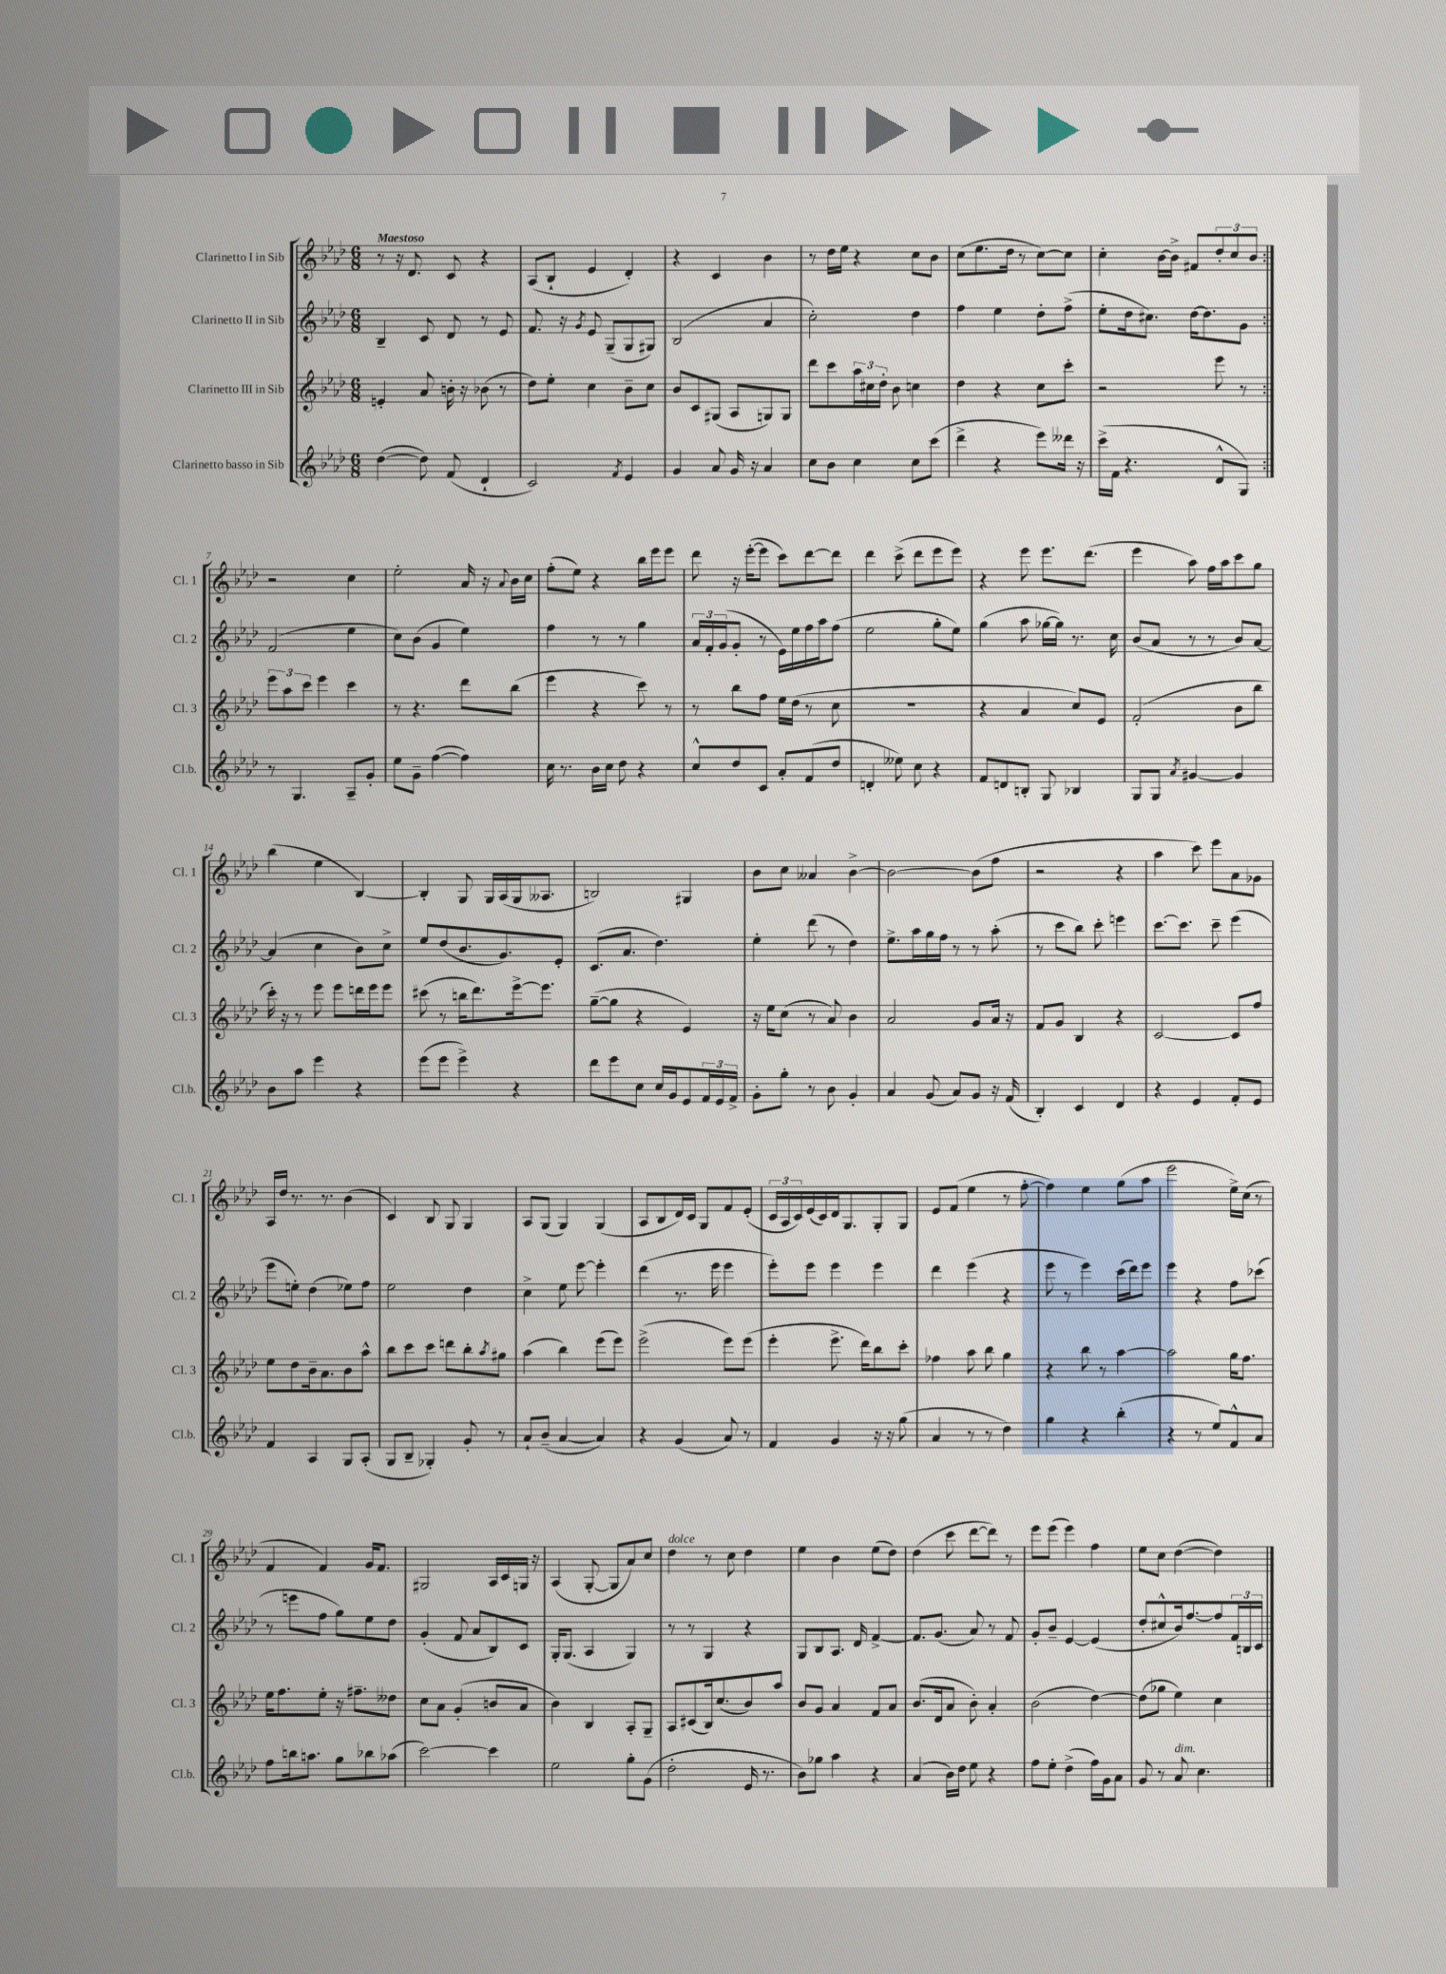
<<
\new StaffGroup <<
\new Staff = "s0" \with { instrumentName = "Clarinetto I in Sib" shortInstrumentName = "Cl. 1" } {
    \clef treble \key aes \major \numericTimeSignature \time 6/8 \tempo "Maestoso"
    \repeat volta 2 { r8 r16 des'8. c'8 r4 |
    aes8( bes8-! ees'4 des'4-.) |
    r4 c'4 bes'4 |
    r8 des''16 ees''16 r4 c''8 bes'8 |
    c''8( ees''8. des''16 r8 c''8~) c''8 |
    c''4-. bes'16~ bes'16-> fis'8 \tuplet 3/2 { des''8-. c''8 bes'8 } | }
    r2 c''4 |
    ees''2-. aes'16 r16 \appoggiatura { aes'8 } bes'16 c''16 |
    f''8-.( ees''8) r4 bes''16 ees'''16 ees'''8 |
    des'''8 r16 ees'''16~-.( ees'''8 c'''8) des'''8~ des'''8 |
    des'''4 c'''8->( des'''8 ees'''8 ees'''8) |
    r4 ees'''8 ees'''8. des'''8.( |
    ees'''4 aes''8) f''16 aes''16 c'''8 g''8 |
    bes''4( ees''4 bes4~) |
    bes4-. g8 g16 aes16( g16 aeses8. |
    b2) gis4 |
    bes'8 c''8 aeses'4 bes'4~-> |
    bes'2~ bes'8( f''8 |
    r2 r4 |
    aes''4 c'''8) ees'''8 aes'8 ges'8 |
    aes16 des''16 r8. r8. bes'4( |
    c'4) bes8 g8 g4 |
    aes8 g8( g4) g4( |
    aes8 bes8 des'16) c'16 g8 f'8 ees'8-.( |
    \tuplet 3/2 { c'16 aes16 c'16) } ees'16( c'16) des'16 g8. g8-. g8 |
    ees'8 f'8( ees''4 r8 f''8~-. |
    f''4) ees''4 g''8( aes''8 |
    ees'''2 ees''16->) c''16( r8 |
    f'4 f'4) g'16 f'8. |
    gis2 aes16 c'16 g16 r16 |
    aes4( g8~-. g8 aes'8) c''8 |
    des''4^\markup { \italic "dolce" } r8 c''8 des''4 |
    ees''4 bes'4 ees''8( des''8) |
    des''4( c'''8 des'''8~ des'''8) r8 |
    ees'''8 ees'''8( ees'''4) f''4 |
    ees''8 c''8 des''4~( des''4) \bar "|." |
}
\new Staff = "s1" \with { instrumentName = "Clarinetto II in Sib" shortInstrumentName = "Cl. 2" } {
    \clef treble \key aes \major \numericTimeSignature \time 6/8
    \repeat volta 2 { bes4-- c'8 des'8 r8 ees'8 |
    f'8. r16 \acciaccatura { g'8 } ees'8 g8--( g8 gis8) |
    bes2( aes'4 |
    c''2-.) des''4 |
    f''4 ees''4 des''8-. f''8->( |
    ees''8-. des''16 cis''8.) des''16~ des''8. g'8 | }
    f'2( ees''4 |
    c''8) bes'8( g'4 ees''4) |
    f''4 r8 r8 g''4 |
    \tuplet 3/2 { aes'16 f'16-. g'16( } g'8-. r8 ees'16) ees''16 f''16 aes''16 f''8( |
    ees''2 g''8-. ees''8) |
    g''4( aes''8 ges''16~ ges''16) r8. c''16 |
    bes'8( aes'8 r8 r8 bes'8) aes'8~ |
    aes'4( c''4 bes'8) c''8-> |
    ees''8 des''8( bes'8. g'8.) ees'8-. |
    c'8.( aes'8. des''4.) |
    ees''4-. des'''8( r8 des''4) |
    ees''8.-> aes''16 g''16 f''16 r8 r8 aes''8-.( |
    r8 c'''8 bes''8) c'''8-. e'''4 |
    c'''8.~ c'''8. c'''8-- ees'''4( |
    ees'''8 e''8-.) des''4( ees''8) f''8 |
    ees''2 des''4 |
    c''4-> ees''8 ees'''8~ ees'''4-. |
    des'''4( r8. ees'''16 ees'''4 |
    ees'''8-.) ees'''8 ees'''4 ees'''4 |
    des'''4 ees'''4( r4 |
    ees'''8 r8 ees'''4) c'''16( des'''16) ees'''8 |
    ees'''4 r4 f''8 ces'''8( |
    r8 e'''8 f''8 g''8) ees''8 des''8 |
    g'4-.( f'8 aes'8 bes8) c'8 |
    g16-. g8.( aes4 g4) |
    r8 r8 g4 r4 |
    g8 bes8 aes8. des'16 f'4~-> |
    f'8. g'8.( aes'8) r8 f'8 |
    g'8-. bes'8-- ees'4~ ees'4( |
    des''8-. cis''8-^ bes'16) f''8.~ f''8 \tuplet 3/2 { f'16 b16 c'16 } \bar "|." |
}
\new Staff = "s2" \with { instrumentName = "Clarinetto III in Sib" shortInstrumentName = "Cl. 3" } {
    \clef treble \key aes \major \numericTimeSignature \time 6/8
    \repeat volta 2 { e'4-. aes'8 b'16-. r16 bes'8( r8 |
    des''8) ees''8-. c''4 bes'8-- c''8 |
    bes'8 c'8 gis8( aes8 g8) g8 |
    des'''8 c'''8 \tuplet 3/2 { aes''16 cis''16 des''16-. } bes'8 c''4 |
    des''4 r4 c''8 c'''8-. |
    r2 ees'''8 r8 | }
    \tuplet 3/2 { ees'''8 aes''8 c'''8 } ees'''4 c'''4 |
    r8 r4. des'''8 bes''8( |
    ees'''4 r4 c'''8) r8 |
    r8 bes''8 f''8 ees''16 des''16( r8 c''8 |
    R2. |
    r4 aes'4 c''8) ees'8 |
    f'2-.( bes'8 bes''8 |
    c'''16-.) r16 r8 ees'''8 ees'''8 d'''16 ees'''16 ees'''8 |
    cis'''8( r8 b''16 des'''8.) ees'''16~-> ees'''8. |
    g''8~--( g''8 r4 ees'4) |
    r16 ees''16 c''8( r8 aes'8) bes'4 |
    aes'2 g'8 aes'16 r16 |
    f'8 g'8 bes4 r4 |
    c'2~ c'8 f''8 |
    ees''8 des''8 bes'16-- aes'8. bes'8 aes''8-^ |
    bes''8 c'''8 c'''8 d'''8 bes''8-. \acciaccatura { aes''8 } gis''8 |
    aes''4( bes''4) ees'''8( ees'''8) |
    ees'''2->( ees'''8) ees'''8( |
    ees'''4-. ees'''8.-> des'''16) bes''8 c'''8-. |
    fes''4 aes''8 bes''8 g''4 |
    r4 bes''8 r8 aes''4~ |
    aes''2 g''16 f''8. |
    ees''16 f''8. ees''8-. r16 fis''8.-- deses''8 |
    c''8 aes'8 g'4-.( b'8 aes'8 |
    bes'4) bes4 aes8-. g8-- |
    aes8 cis'8( bes16) c''8.( bes'8) aes''8 |
    bes'8 g'8 aes'4 f'8 aes'8 |
    bes'8.( des'16 aes'8 bes'8-.) aes'4-. |
    bes'2( des''4~) |
    des''8( ges''8 ees''4) c''4 \bar "|." |
}
\new Staff = "s3" \with { instrumentName = "Clarinetto basso in Sib" shortInstrumentName = "Cl.b." } {
    \clef treble \key aes \major \numericTimeSignature \time 6/8
    \repeat volta 2 { des''4~( des''8) f'8( des'4-! |
    c'2) \acciaccatura { f'8 } ees'4 |
    g'4 aes'8 g'16 r16 aes'4 |
    c''8 bes'8 c''4 c''8 c'''8( |
    des'''4-> r4 ees'''8) deses'''16 r16 |
    c'''16->( f'16 r4. des'8-^ g8) | }
    r8 g4. aes8-- g'8-. |
    ees''8 g'8-- f''4~( f''4) |
    c''16 r8. bes'16 c''16 des''8 r4 |
    c''8-^ des''8 c'8 aes'8-. f'8( des''8 |
    d'4-. eeses''8) c''8 r4 |
    f'8 d'8 b8-. g8 bes4 |
    g8 g8 \acciaccatura { aes'8 } gis'4~ gis'4 |
    bes'8 aes''8 ees'''4 r4 |
    ees'''8( ees'''8 ees'''4->) r4 |
    des'''8 ees'''8 c''8 c''16 g'16 ees'8 \tuplet 3/2 { f'16 ees'16 f'16-> } |
    g'8-. g''8-. r8 bes'8 g'4-. |
    aes'4 g'8( aes'8) g'8 r16 f'16( |
    bes4-.) c'4 des'4 |
    r4 ees'4 f'8-. ees'8 |
    f'4 aes4 g8 aes8-.( |
    g8 bes8-- ges4-.) g'8-. r8 |
    aes'8-! bes'8--( aes'4~ aes'4) |
    r4 g'4( aes'8) r8 |
    f'4 g'4 r16 r16 g''8( |
    aes'4 r8 r8 des''4) |
    g''4 r4 bes''4-.( |
    r4 r8 ees''8) f'8-^ aes'8 |
    f''8 b''16 a''8. g''8 bes''8 aes''8( |
    c'''2~) c'''4 |
    ees''2 g''8-. g'8( |
    des''2-. ees'16 r8. |
    bes'8) ges''8 aes''4 r4 |
    aes'4( bes'16) des''16 ees''8 r4 |
    f''8 ees''8-. des''4->( f''16) g'16 aes'8 |
    g'8 r8 aes'8^\markup { \italic "dim." } c''4. \bar "|." |
}
>>
>>
